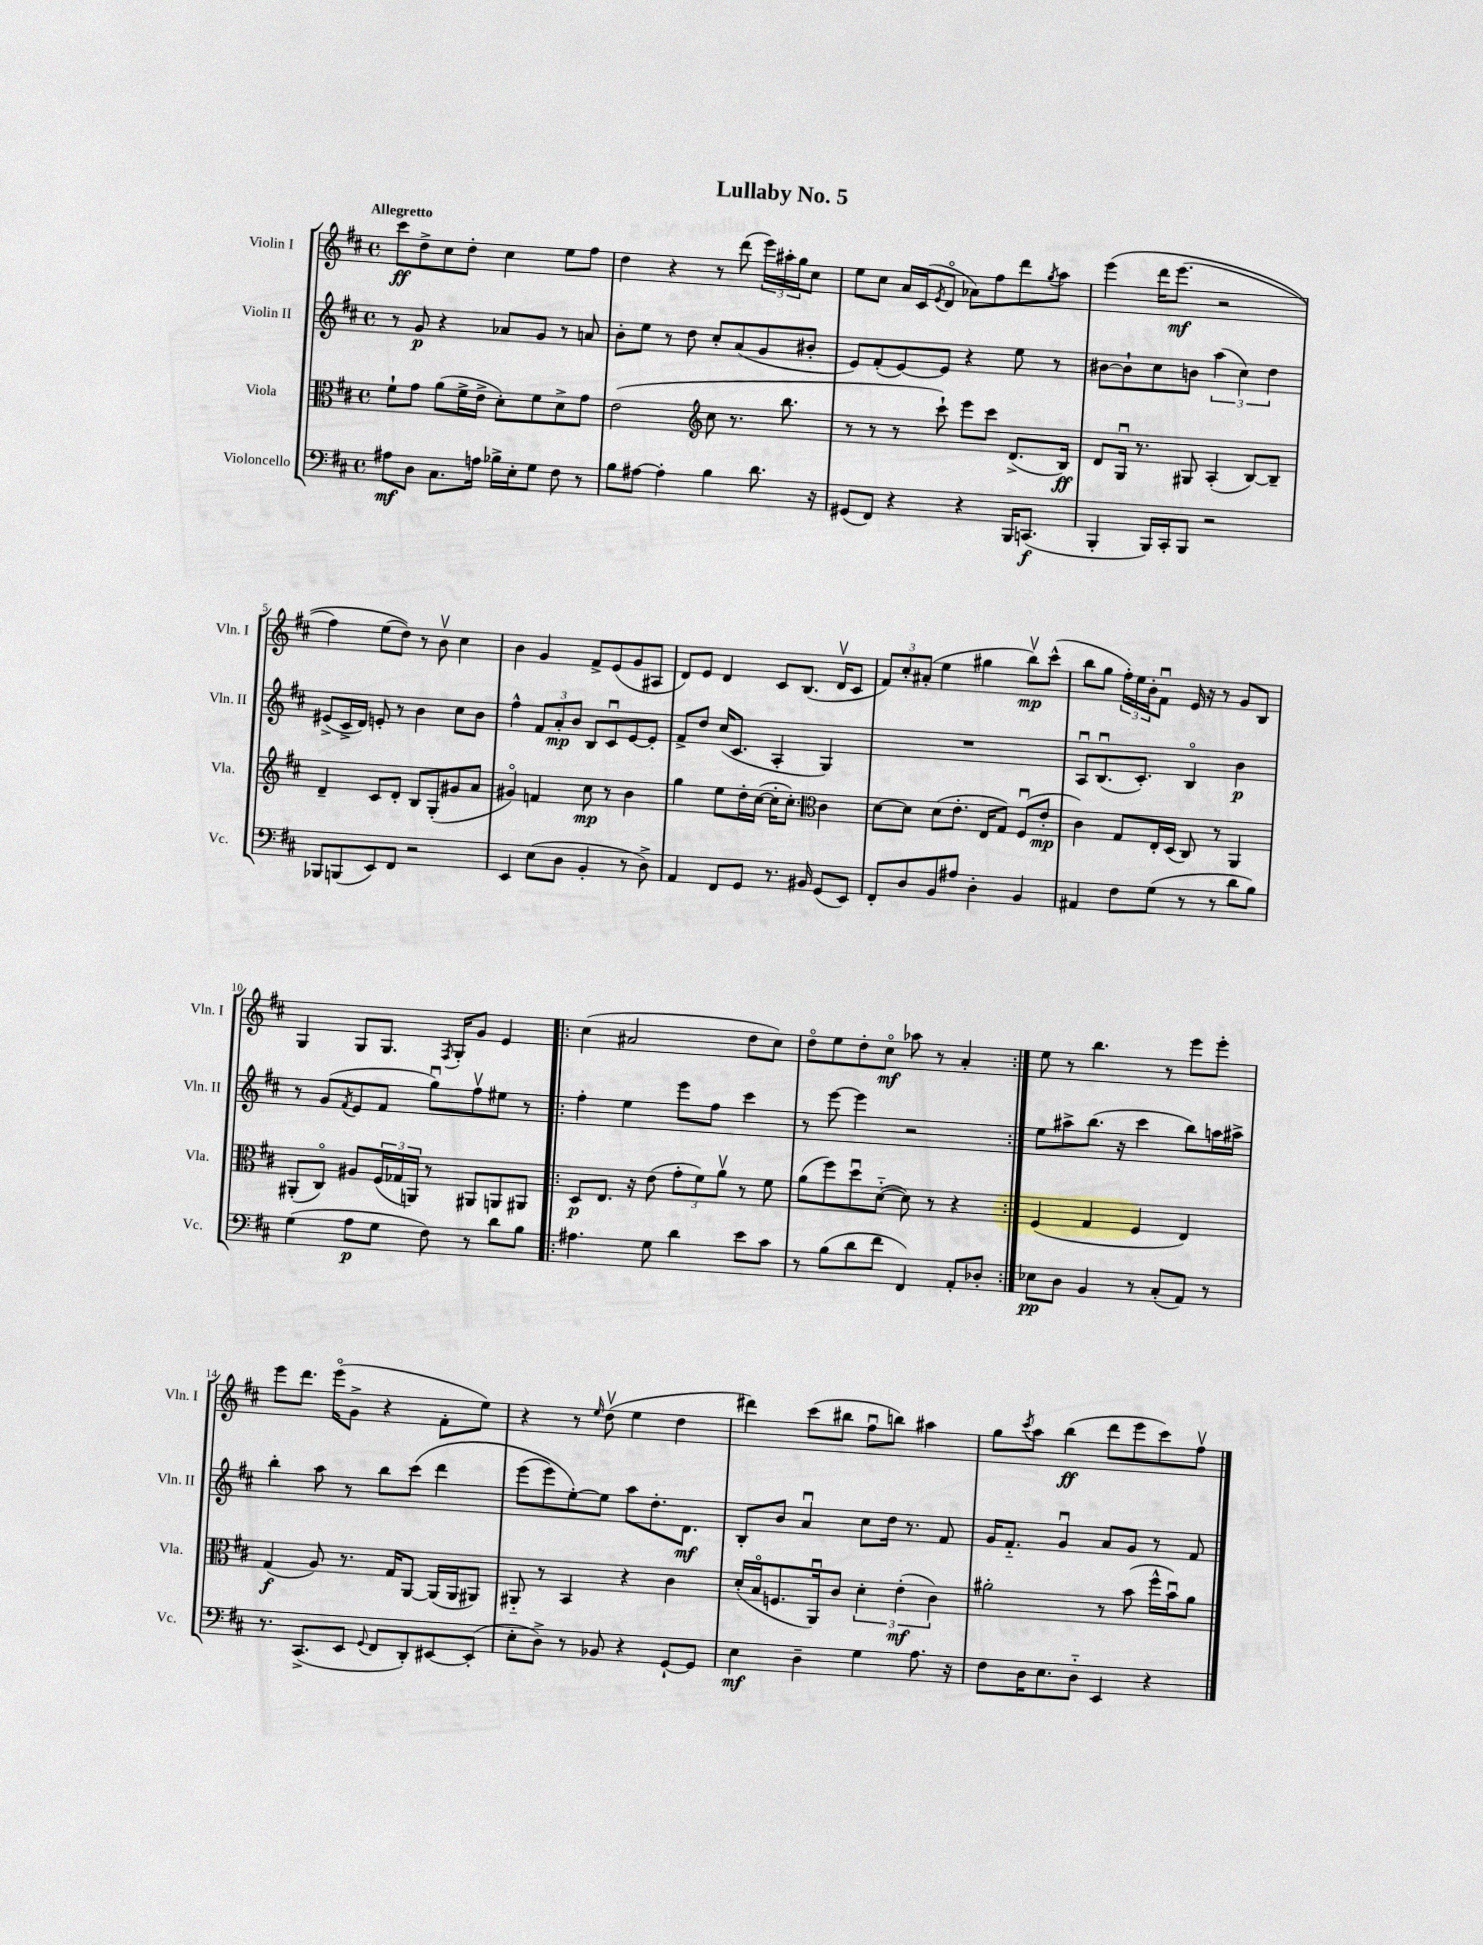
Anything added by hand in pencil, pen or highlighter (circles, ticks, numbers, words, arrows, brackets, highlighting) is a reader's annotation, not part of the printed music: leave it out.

**kern	**dynam	**kern	**dynam	**kern	**dynam	**kern	**dynam
*part4	*part4	*part3	*part3	*part2	*part2	*part1	*part1
*staff4	*staff4	*staff3	*staff3	*staff2	*staff2	*staff1	*staff1
*I"Violoncello	*	*I"Viola	*	*I"Violin II	*	*I"Violin I	*
*I'Vc.	*	*I'Vla.	*	*I'Vln. II	*	*I'Vln. I	*
*clefF4	*	*clefC3	*	*clefG2	*	*clefG2	*
*k[f#c#]	*	*k[f#c#]	*	*k[f#c#]	*	*k[f#c#]	*
*M4/4	*	*M4/4	*	*M4/4	*	*M4/4	*
*met(c)	*	*met(c)	*	*met(c)	*	*met(c)	*
=1	=1	=1	=1	=1	=1	=1	=1
!	!	!	!	!	!	!LO:TX:a:B:t=Allegretto	!
8A#X\L	mf	8f#`\L	.	8r	.	8ccc#\L	ff
8D\J	.	8g\J	.	8g/	p	8dd^\	.
8.C#\L	.	(8a\L	.	4r	.	8cc#\	.
.	.	16f#^\L	.	.	.	8dd'\J	.
16An\Jk	.	16e^\JJ	.	.	.	.	.
16B-X^\LL	.	8d'\L)	.	8a-X/L	.	4cc#\	.
16E'\J	.	.	.	.	.	.	.
8G\J	.	8f#\	.	8g/J	.	.	.
8F#\	.	8d^\	.	8r	.	8ee\L	.
8r	.	8g\J	.	8an/	.	8ff#\J	.
=2	=2	=2	=2	=2	=2	=2	=2
8B\L	.	(2e\	.	8b'\L	.	4dd\	.
[8A#X\J	.	.	.	8ee\J	.	.	.
4A#'\]	.	.	.	8r	.	4r	.
.	.	.	.	8dd\	.	.	.
*	*	*clefG2	*	*	*	*	*
4B\	.	8cc#\	.	8cc#'/L	.	8r	.
.	.	8.r	.	(8a/	.	(8ddd\	.
8.d\	.	.	.	8g/	.	24eee\LL)	.
.	.	.	.	.	.	24aa#X'\	.
.	.	8.bb\	.	.	.	.	.
.	.	.	.	.	.	24gg\J	.
.	.	.	.	8b#X'/J	.	8cc#\J	.
16r	.	.	.	.	.	.	.
=3	=3	=3	=3	=3	=3	=3	=3
(8GG#X/L	.	8r	.	8e/L)	.	8ee\L	.
8FF#/J)	.	8r	.	(8f#'/	.	8cc#\J	.
4r	.	8r	.	[8e/)	.	16a/LL	.
.	.	.	.	.	.	(16c#/J	.
.	.	.	.	.	.	8qe/	.
.	.	8ccc#`\)	.	8e/J]	.	8d/J	.
4r	.	8eee\L	.	4r	.	8a-X\L)	.
.	.	8ccc#\J	.	.	.	8ff#\	.
16BBB/KL	.	(8.d^/L	.	8ee\	.	8ddd\	.
(8.CCn/J	f	.	.	.	.	.	.
.	.	.	.	.	.	8qgg/	.
.	.	.	.	8r	.	8aa\J	.
.	.	16B/Jk)	ff	.	.	.	.
=4	=4	=4	=4	=4	=4	=4	=4
4BBB'/	.	8d/L	.	[8b#X\L	.	(4eee\	.
.	.	16Gu/Jk	.	8b#`\]	.	.	.
.	.	8.r	.	.	.	.	.
16BBB/LL)	.	.	.	8cc#\	.	16ddd\KL	.
16CC#'/J	.	.	.	.	.	(8.eee\J	mf
8BBB/J	.	8G#X/	.	8bn\J	.	.	.
2r	.	(4A'/	.	(6aa\	.	2r	.
.	.	.	.	6cc#\)	.	.	.
.	.	[8B/L)	.	.	.	.	.
.	.	.	.	6dd\	.	.	.
.	.	8B~/J]	.	.	.	.	.
!!LO:LB:g=z
=5	=5	=5	=5	=5	=5	=5	=5
8BBB-X/L	.	4d~/	.	(8e#X^/L	.	4ff#\)	.
(8BBBn/	.	.	.	16c#^/L	.	.	.
.	.	.	.	16d/JJ)	.	.	.
8EE/)	.	8c#/L	.	8en'/	.	(8ee\L	.
8FF#/J	.	8d'/J	.	8r	.	8dd\J))	.
2r	.	8B/L	.	4b\	.	8r	.
.	.	(8G'/	.	.	.	8bv\	.
.	.	8g#X/	.	8cc#\L	.	4cc#\	.
.	.	8a/J	.	8b\J	.	.	.
=6	=6	=6	=6	=6	=6	=6	=6
4EE/	.	4g#X/)	.	4ff#^^\	.	4b\	.
(8E\L	.	4fn/	.	12f#/L	.	4g/	.
.	.	.	.	12a'/	mp	.	.
8D\J	.	.	.	.	.	.	.
.	.	.	.	12b/J	.	.	.
4BB'/	.	8cc#\	mp	8B/L	.	8f#^/L	.
.	.	8r	.	8c#u/	.	(8e/	.
8r	.	4b\	.	[8e/	.	8g/	.
8D^\)	.	.	.	8e'/J]	.	8A#X/J	.
=7	=7	=7	=7	=7	=7	=7	=7
4AA/	.	4gg\	.	8f#^/L	.	8d/L)	.
.	.	.	.	8dd/J	.	8e/J	.
8FF#/L	.	8ee\L	.	(16cc#/KL	.	4d/	.
.	.	.	.	8.c#/J	.	.	.
8GG/J	.	16dd'\L	.	.	.	.	.
.	.	([16cc#\JJ	.	.	.	.	.
8.r	.	16cc#'\KL]	.	4A'/	.	8c#/L	.
.	.	8.cc#'\J)	.	.	.	.	.
.	.	.	.	.	.	(8.B/J	.
16BB#X/	.	.	.	.	.	.	.
*	*	*clefC3	*	*	*	*	*
(8GG/L	.	4c#\	.	4G/)	.	.	.
.	.	.	.	.	.	16dv/KL	.
8EE/J)	.	.	.	.	.	8c#/J	.
=8	=8	=8	=8	=8	=8	=8	=8
8FF#'/L	.	[8d\L	.	1r	.	12f#/L)	.
.	.	.	.	.	.	12cc#'/	.
8D/	.	8d\J]	.	.	.	.	.
.	.	.	.	.	.	(12a#X'/J	.
8BB/	.	(8d\L	.	.	.	4ee\	.
8A#X/J	.	8.e'\J	.	.	.	.	.
4D'\	.	.	.	.	.	4gg#X\	.
.	.	16E/KL	.	.	.	.	.
.	.	8G/J)	.	.	.	.	.
4BB/	.	(8F#u/L	.	.	.	8bbv\L)	mp
.	.	8e'/J	mp	.	.	(8ccc#^^\J	.
=9	=9	=9	=9	=9	=9	=9	=9
4AA#X/	.	4c#\)	.	8Au/L	.	8bb\L	.
.	.	.	.	(8.Bu/	.	8gg\J	.
8F#\L	.	8G/L	.	.	.	24ff#'\LL)	.
.	.	.	.	.	.	24ee\	.
.	.	.	.	8.c#'/J)	.	.	.
.	.	.	.	.	.	24b'\J	.
(8G\J	.	16E'/L	.	.	.	8f#u\J	.
.	.	(16D/JJ	.	.	.	.	.
8r	.	8C#/)	.	4B/	.	16e/	.
.	.	.	.	.	.	16r	.
8r	.	8r	.	.	.	8r	.
8d\L	.	4AA/	.	4b\	p	8g/L	.
8B\J)	.	.	.	.	.	8B/J	.
!!LO:LB:g=z
=10	=10	=10	=10	=10	=10	=10	=10
(4G\	.	(8AA#X'/L	.	8r	.	4G/	.
.	.	8C#/J)	.	(8g/L	.	.	.
.	.	.	.	8qf#/	.	.	.
8A\L	p	8A#X/L	.	8e/	.	8G/L	.
8G\J	.	(24F#/L	.	8f#/J	.	8.G/J	.
.	.	24G-X/	.	.	.	.	.
.	.	24AAn/JJ)	.	.	.	.	.
8F#\)	.	8r	.	8ggu\L)	.	.	.
.	.	.	.	.	.	8qF#/	.
.	.	.	.	.	.	16G'/KL	.
8r	.	8AA#X/L	.	8ff#v\	.	8g/J	.
8d\L	.	8AAn/	.	8ee#X\J	.	4e/	.
8B\J	.	8AA#X/J	.	8r	.	.	.
=11!|:	=11!|:	=11!|:	=11!|:	=11!|:	=11!|:	=11!|:	=11!|:
4.A#X\	.	8D/L	p	4ff#'\	.	(4cc#\	.
.	.	8.E/J	.	.	.	.	.
.	.	.	.	4ee\	.	2a#X/	.
.	.	16r	.	.	.	.	.
8G\	.	(8e\	.	.	.	.	.
4d\	.	12g'\L	.	8eee\L	.	.	.
.	.	12f#\)	.	.	.	.	.
.	.	.	.	8ff#\J	.	.	.
.	.	12av\J	.	.	.	.	.
8e\L	.	8r	.	4ccc#\	.	8dd\L	.
8c#\J	.	8f#\	.	.	.	8cc#\J)	.
=12	=12	=12	=12	=12	=12	=12	=12
8r	.	(8a\L	.	8r	.	8dd\L	.
(8B\L	.	8ff#\)	.	[8eee\	.	8ee\	.
8d\	.	8ddu\	.	4eee\]	.	8dd'\	.
8f#\J	.	([8d\J	.	.	.	8cc#\J	mf
4FF#/)	.	8d\])	.	2r	.	8aa-X\	.
.	.	8r	.	.	.	8r	.
8AA'/L	.	4r	.	.	.	4a'/	.
8D-X'/J	.	.	.	.	.	.	.
=13:|!	=13:|!	=13:|!	=13:|!	=13:|!	=13:|!	=13:|!	=13:|!
8E-X\L	pp	(4F#/	.	8ee\L	.	8ee\	.
8D\J	.	.	.	8aa#X^\	.	8r	.
4BB/	.	4G/	.	(8.bb\J	.	4.bb\	.
.	.	.	.	16r	.	.	.
8r	.	4F#/	.	4ccc#\	.	.	.
(8C#'/L	.	.	.	.	.	8r	.
8AA/J)	.	4E/)	.	8bb\L)	.	8eee\L	.
8r	.	.	.	16aan\L	.	8eee'\J	.
.	.	.	.	16aa#X^\JJ	.	.	.
!!LO:LB:g=z
=14	=14	=14	=14	=14	=14	=14	=14
8.r	.	(4G/	f	4bb'\	.	8eee\L	.
.	.	.	.	.	.	8.ddd\J	.
(8.CC#^/L	.	.	.	.	.	.	.
.	.	8A/)	.	8aa\	.	.	.
.	.	.	.	.	.	(16eee\KL	.
8EE/J	.	8.r	.	8r	.	8g^\J	.
8qqGG/	.	.	.	.	.	.	.
8FF#/L	.	.	.	8bb\L	.	4r	.
.	.	16G/KL	.	.	.	.	.
8DD'/)	.	[8AA/J	.	(8ccc#\J	.	.	.
[8EE#X/	.	(16AA/LL]	.	4ddd\	.	8f#'\L	.
.	.	16AA/J	.	.	.	.	.
(8EE#'/J]	.	8AA#X/J)	.	.	.	8ee\J)	.
=15	=15	=15	=15	=15	=15	=15	=15
8E'\L	.	8AA#X/	.	(8eee\L	.	4r	.
8D^\J)	.	8r	.	8eee\)	.	.	.
8r	.	4BB/	.	[8ee'\)	.	8r	.
.	.	.	.	.	.	16qqee/	.
8BB-X/	.	.	.	8ee\J]	.	(8ddv\	.
4r	.	4r	.	8aa\L	.	4ee\	.
.	.	.	.	8.dd'\	.	.	.
[8GG`/L	.	4c#\	.	.	.	4dd\	.
.	.	.	.	8.d\J	mf	.	.
8GG/J]	.	.	.	.	.	.	.
=16	=16	=16	=16	=16	=16	=16	=16
4E\	mf	(16d'/LL	.	8B'/L	.	4ddd#X\)	.
.	.	16B/J	.	.	.	.	.
.	.	8.Fn/	.	8b/J	.	.	.
4D~\	.	.	.	4au/	.	(8ccc#\L	.
.	.	16AAu/k)	.	.	.	.	.
.	.	8c#/J	.	.	.	8bb#X\J	.
4G\	.	6d'\	.	8cc#\L	.	8ff#u\L	.
.	.	.	.	16dd\Jk	.	8bbn\J)	.
.	.	(6e'\	mf	.	.	.	.
.	.	.	.	8.r	.	.	.
8.A\	.	.	.	.	.	4aa#X\	.
.	.	6c#\)	.	.	.	.	.
.	.	.	.	8f#/	.	.	.
16r	.	.	.	.	.	.	.
=17	=17	=17	=17	=17	=17	=17	=17
8F#\L	.	2a#X'\	.	16g/KL	.	8gg\L	.
.	.	.	.	8.f#/J	.	.	.
.	.	.	.	.	.	8qccc#/	.
16D\K	.	.	.	.	.	8aa\J	.
8.E\	.	.	.	.	.	.	.
.	.	.	.	4gu/	.	(4bb\	ff
8D\J	.	.	.	.	.	.	.
4EE/	.	8r	.	8a/L	.	8ddd\L	.
.	.	(8b\	.	8g/J	.	8eee\	.
4r	.	16ff#^^\LL	.	8r	.	8ccc#\)	.
.	.	16bu\J)	.	.	.	.	.
.	.	8a#\J	.	8f#/	.	8ff#v\J	.
==	==	==	==	==	==	==	==
*-	*-	*-	*-	*-	*-	*-	*-
